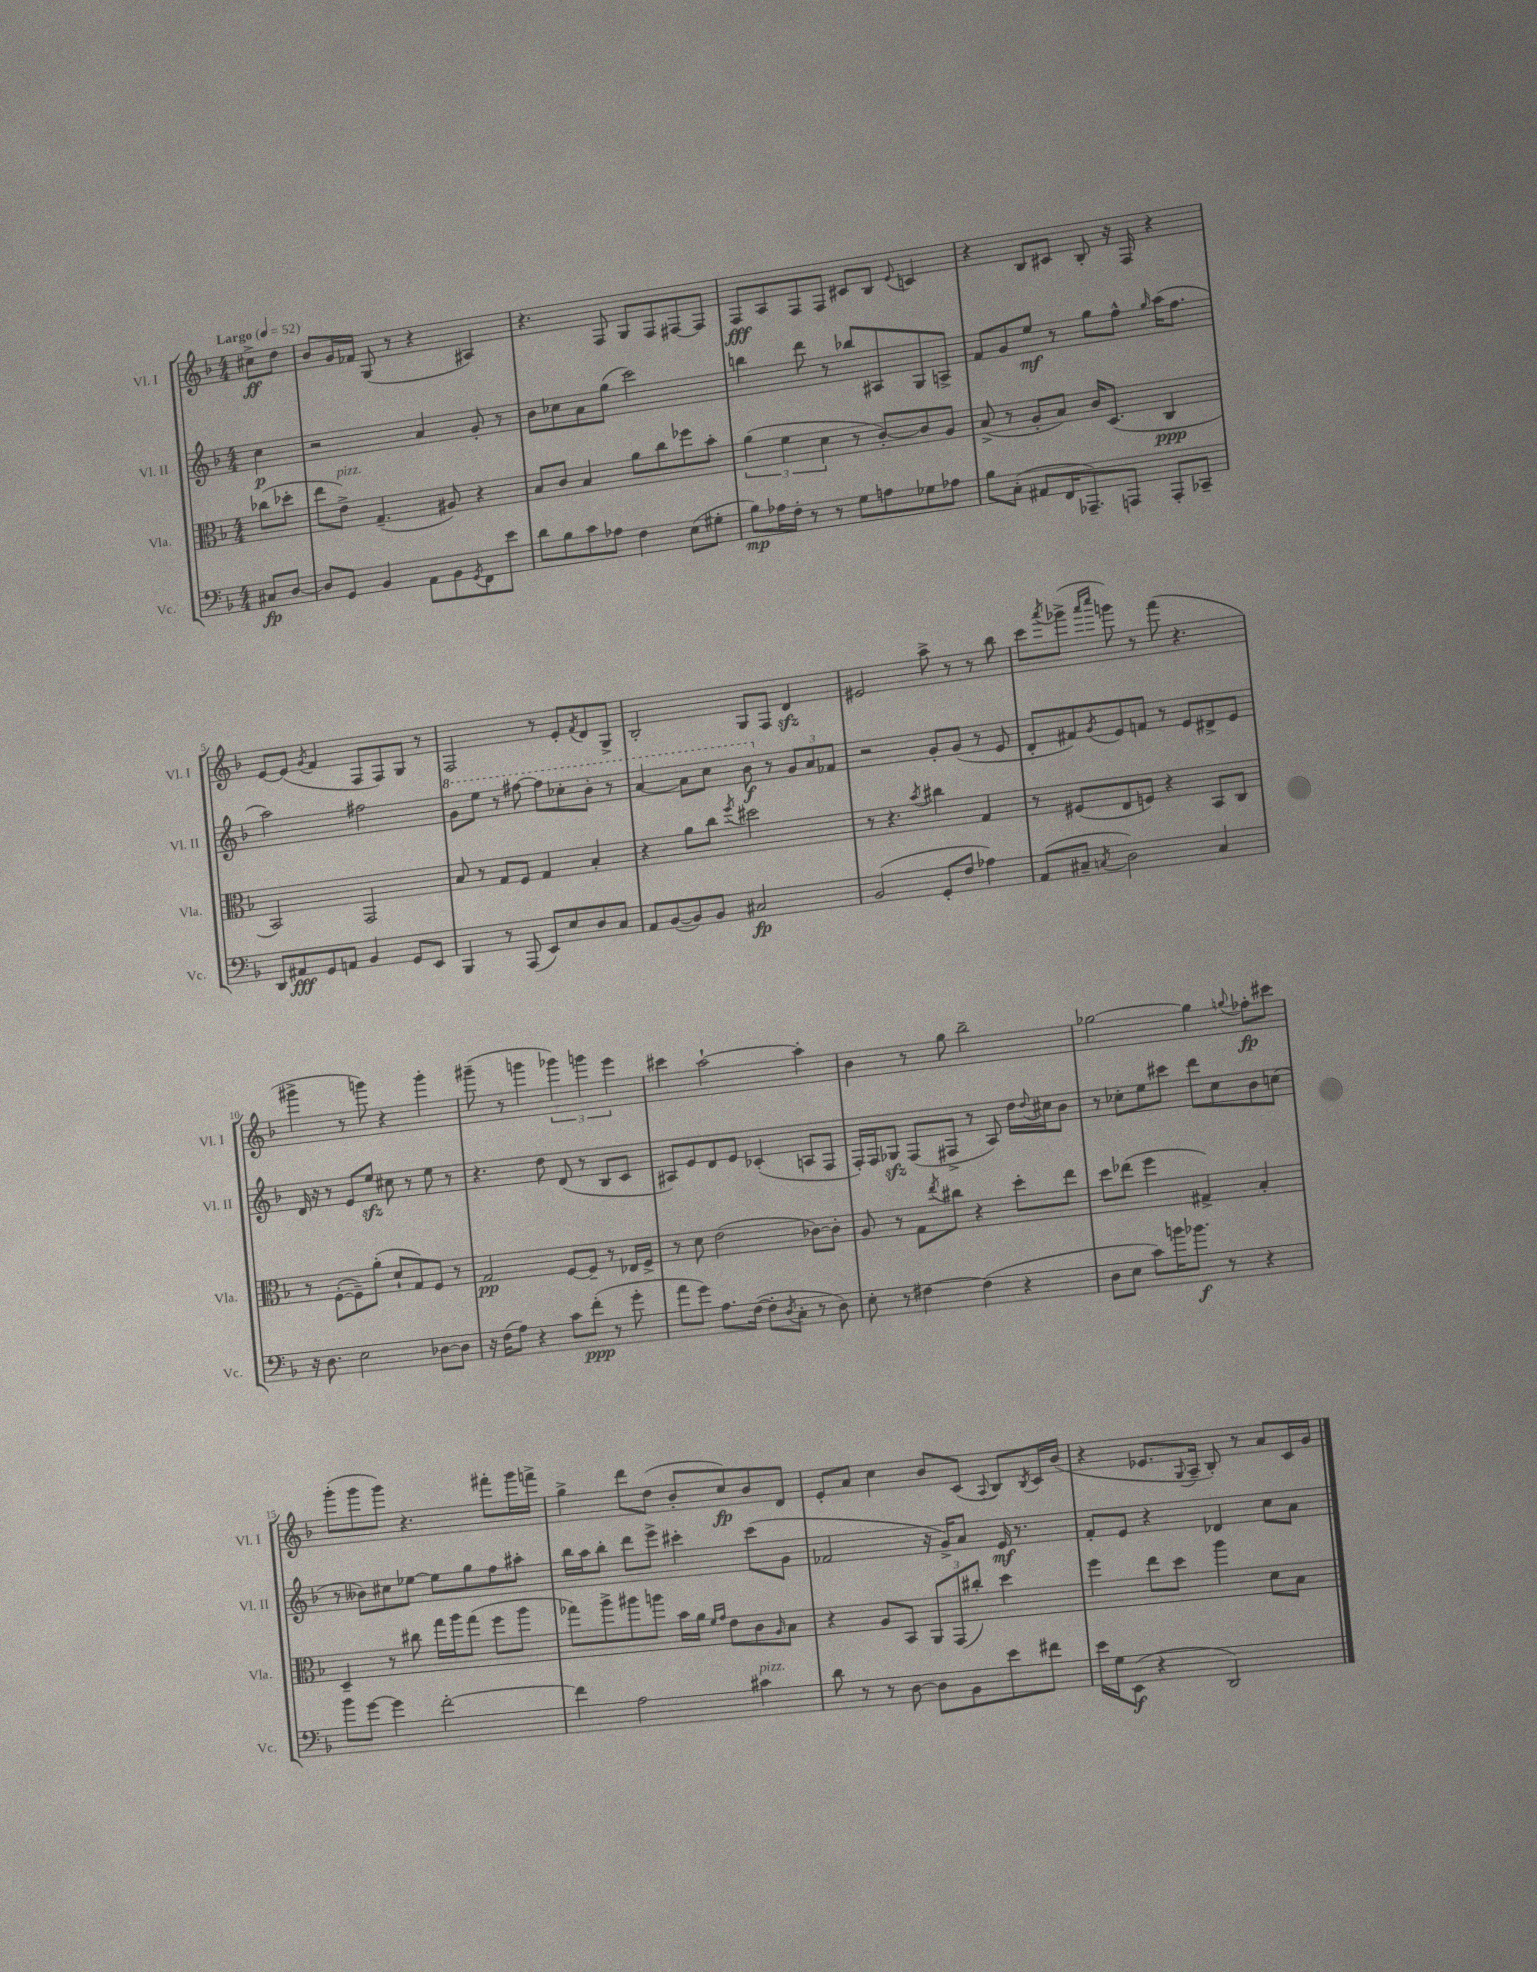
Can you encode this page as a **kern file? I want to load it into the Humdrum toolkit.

**kern	**dynam	**kern	**dynam	**kern	**dynam	**kern	**dynam
*part4	*part4	*part3	*part3	*part2	*part2	*part1	*part1
*staff4	*staff4	*staff3	*staff3	*staff2	*staff2	*staff1	*staff1
*I"Vc.	*	*I"Vla.	*	*I"Vl. II	*	*I"Vl. I	*
*I'Vc.	*	*I'Vla.	*	*I'Vl. II	*	*I'Vl. I	*
*clefF4	*	*clefC3	*	*clefG2	*	*clefG2	*
*k[b-]	*	*k[b-]	*	*k[b-]	*	*k[b-]	*
*M4/4	*	*M4/4	*	*M4/4	*	*M4/4	*
*MM52	*	*MM52	*	*MM52	*	*MM52	*
=	=	=	=	=	=	=	=
!	!	!	!	!	!	!LO:TX:a:B:t=Largo	!
8C#X/L	fp	(8cc-X\L	.	4cc\	p	8cc#X^\L	ff
[8D/J	.	8dd-X'\J	.	.	.	8dd\J	.
=1	=1	=1	=1	=1	=1	=1	=1
8D/L]	.	8ee\L	.	2r	.	8b-/L	.
!	!	!LO:TX:a:i:t=pizz.	!	!	!	!	!
8GG/J	.	8e^\J)	.	.	.	16g/L	.
.	.	.	.	.	.	16f-X/JJ	.
4BB-/	.	(4.G~/	.	.	.	(8G/	.
.	.	.	.	.	.	8r	.
8AA\L	.	.	.	4a/	.	4r	.
8BB-\	.	8A#X/)	.	.	.	.	.
8qGG/	.	.	.	.	.	.	.
8FF\	.	4r	.	8g'/	.	4A#X/)	.
8e\J	.	.	.	8r	.	.	.
=2	=2	=2	=2	=2	=2	=2	=2
8d\L	.	8B-/L	.	8b-\L	.	4.r	.
8B-\	.	8c/J	.	8cc-X\	.	.	.
8c\	.	4B-/	.	8a\	.	.	.
8A-X\J	.	.	.	(8gg\J	.	8F/	.
4F\	.	8a\L	.	2ccc\)	.	8G/L	.
.	.	8cc\	.	.	.	8F/	.
(8E\L	.	8ff-X\	.	.	.	[8F#X/	.
8G#X'\J	.	8b-'\J	.	.	.	8F#/J]	.
=3	=3	=3	=3	=3	=3	=3	=3
8B-\L)	mp	(6a\	.	4bbn\	.	8F/L	fff
16A-X\L	.	.	.	.	.	8A/	.
.	.	6f\	.	.	.	.	.
16F'\JJ	.	.	.	.	.	.	.
8r	.	.	.	8ddd\	.	8F/	.
.	.	6d\	.	.	.	.	.
8r	.	.	.	8r	.	8F/J	.
8G\L	.	8r	.	8bb-X/L	.	8c#X/L	.
8An\	.	[8c'/L)	.	8A#X/	.	8B-/J	.
.	.	.	.	.	.	8qqe/	.
8G-X\	.	8c/]	.	8G/	.	4cn/	.
8A-X\J	.	8A/J	.	8An^/J	.	.	.
=4	=4	=4	=4	=4	=4	=4	=4
8B-\L	.	(8B-^/	.	8f/L	.	4r	.
(8C'\J	.	8r	.	8g/	.	.	.
8AA#X/L	.	8A'/L	.	8ee/J	mf	8B-/L	.
16FF/K	.	8B-/J)	.	8r	.	8c#X/J	.
8.AAA-X~/)	.	.	.	.	.	.	.
.	.	16c/KL	.	8gg\L	.	8B-'/	.
.	.	(8.D/J	.	.	.	.	.
8AAAn/J	.	.	.	8ff^^\J	.	16r	.
.	.	.	.	.	.	16F/	.
.	.	.	.	16qqgg/	.	.	.
8AAA'/L	.	4C/	ppp	(16aa\KL	.	4r	.
.	.	.	.	8.ff\J	.	.	.
8CC-X~/J	.	.	.	.	.	.	.
!!LO:LB:g=z
=5	=5	=5	=5	=5	=5	=5	=5
8DD/L	.	2BB-/)	.	2aa\)	.	[8e/L	.
8AA#X/	fff	.	.	.	.	(8e/J]	.
.	.	.	.	.	.	8qg/	.
8GG/	.	.	.	.	.	4f/	.
8AAn/J	.	.	.	.	.	.	.
4BB-/	.	2GG/	.	2ff#X\	.	8F/L	.
.	.	.	.	.	.	8F/)	.
8GG/L	.	.	.	.	.	8G/J	.
8EE/J	.	.	.	.	.	8r	.
=6	=6	=6	=6	=6	=6	=6	=6
*	*	*	*	*8va	*	*	*
4BBB-/	.	8B-/	.	8gg\L	.	2F/	.
.	.	8r	.	8eee\J	.	.	.
8r	.	8G/L	.	8r	.	.	.
(8AAA/	.	8F/J	.	[8fff#X\	.	.	.
8EE/L)	.	4G/	.	8fff#\L]	.	8r	.
8E/	.	.	.	8ccc-X'\	.	8e'/L	.
.	.	.	.	.	.	8qf/	.
8D/	.	4B-'/	.	8bb-'\J	.	8d/	.
8C/J	.	.	.	8r	.	8G^/J	.
=7	=7	=7	=7	=7	=7	=7	=7
8AA/L	.	4r	.	[4aa/	.	2B-'/	.
([8BB-/	.	.	.	.	.	.	.
8BB-/])	.	8a\L	.	8aa\L]	.	.	.
8BB-/J	.	8cc\J	.	8ccc\J	.	.	.
.	.	8qff/	.	.	.	.	.
2C#X/	fp	2dd#X\	.	8bb-\	f	8G/L	.
*	*	*	*	*X8va	*	*	*
.	.	.	.	8r	.	8F/J	.
.	.	.	.	12g/L	.	4dzz/	.
.	.	.	.	12a/	.	.	.
.	.	.	.	12f-X/J	.	.	.
=8	=8	=8	=8	=8	=8	=8	=8
(2BB-/	.	8r	.	2r	.	2e#X/	.
.	.	4.r	.	.	.	.	.
.	.	8qb-/	.	.	.	.	.
8GG'/L	.	4cc#X\	.	8g'/L	.	8aa^\	.
8F/J	.	.	.	(8g/J	.	8r	.
4A-X\)	.	4G/	.	8r	.	8r	.
.	.	.	.	8e/	.	8bb-\	.
=9	=9	=9	=9	=9	=9	=9	=9
(8AA/L	.	8r	.	8d'/L	.	8ccc\L	.
.	.	.	.	.	.	8qaaa/	.
8C#X~/J	.	(8F#X/L	.	8f#X/)	.	(8ggg-X^\J	.
.	.	.	.	.	.	16qqaaa/LL	.
8qCn/	.	.	.	8qg/	.	16qqcccc/JJ	.
2D\)	.	8E/	.	8e/	.	8gggn\)	.
.	.	8Fn/J)	.	8fn/J	.	8r	.
.	.	4r	.	8r	.	(8fff\	.
.	.	.	.	8e/L	.	4.r	.
4C/	.	8BB-/L	.	8d#X^/	.	.	.
.	.	8C/J	.	8e/J	.	.	.
!!LO:LB:g=z
=10	=10	=10	=10	=10	=10	=10	=10
16r	.	8r	.	16d/	.	4ggg#X^\	.
8.D\	.	.	.	16r	.	.	.
.	.	([8F'\L	.	8r	.	.	.
2E\	.	8F~\])	.	8e/L	.	8r	.
.	.	(8a'\J	.	8eezz/J	.	8gggn\)	.
.	.	8d`/L	.	8cc#X\	.	4r	.
.	.	8G/)	.	8r	.	.	.
[8D-X\L	.	8F/J	.	8ee\	.	4ggg'\	.
8D-\J]	.	8r	.	8r	.	.	.
=11	=11	=11	=11	=11	=11	=11	=11
16r	.	2G/	pp	4.r	.	(8ggg#X~\	.
(16F\KL	.	.	.	.	.	.	.
8A\J)	.	.	.	.	.	8r	.
4r	.	.	.	.	.	4gggn\	.
.	.	.	.	8dd\	.	.	.
8c\L	.	[8F/L	.	(8d/	.	6ggg-X\)	.
(8f'\J	ppp	8F~/J]	.	8r	.	.	.
.	.	.	.	.	.	6gggn\	.
8r	.	8r	.	8B-/L	.	.	.
.	.	.	.	.	.	6eee\	.
8g'\	.	16E-X/LL	.	8c/J	.	.	.
.	.	16F^/JJ	.	.	.	.	.
=12	=12	=12	=12	=12	=12	=12	=12
8a\L	.	8r	.	8A#X/L)	.	4ccc#X\	.
8g\J)	.	8d\	.	8e/	.	.	.
8.A\L	.	(2e\	.	8d/	.	[2aa`\	.
.	.	.	.	8e/J	.	.	.
([16F\Jk	.	.	.	.	.	.	.
8F'\L]	.	.	.	(4c-X'/	.	.	.
8qD/	.	.	.	.	.	.	.
8C'\J	.	.	.	.	.	.	.
8r	.	[8c-X\L)	.	8An/L	.	4aa'\]	.
8D\)	.	8c-'\J]	.	8F/J	.	.	.
=13	=13	=13	=13	=13	=13	=13	=13
8E'\	.	8A/	.	16F'/LL)	.	4b-\	.
.	.	.	.	16F/J	.	.	.
8r	.	8r	.	8G-Xzz/J	.	.	.
[4F#X\	.	8G\L	.	(8F/L	.	8r	.
.	.	8qee/	.	.	.	.	.
.	.	8cc#X\J	.	8F#X^/J	.	8gg\	.
(4F#\]	.	4r	.	8r	.	2bb-~\	.
.	.	.	.	8A/)	.	.	.
4r	.	8dd'\L	.	16dd\LL	.	.	.
.	.	.	.	8qqdd/	.	.	.
.	.	.	.	16cc#X\J	.	.	.
.	.	8ee\J	.	8b-\J	.	.	.
=14	=14	=14	=14	=14	=14	=14	=14
8D\L	.	8dd\L	.	8r	.	[2gg-X\	.
8E\J	.	(8ee-X\J	.	8cc-X'\L	.	.	.
8c\L)	.	4ff\	.	8ee\	.	.	.
16bn\K	.	.	.	8ccc#X\J	.	.	.
8.b-X\J	f	.	.	.	.	.	.
.	.	4G#X^/)	.	8ddd\L	.	4gg-\]	.
8r	.	.	.	8cc-\	.	.	.
.	.	.	.	.	.	8qqggn/	.
4r	.	4B-'/	.	8b-\	.	8ff-X'\L	fp
.	.	.	.	(8ccn\J	.	8ccc#X\J	.
!!LO:LB:g=z
=15	=15	=15	=15	=15	=15	=15	=15
8b-\L	.	4D~/	.	8r	.	(8ggg'\L	.
[8g\J	.	.	.	8b--X\L)	.	8ggg\	.
4g\]	.	8r	.	8cc#X\	.	8ggg\J)	.
.	.	8cc#X\	.	[8ee-X\J	.	4.r	.
[2f'\	.	16gg\LL	.	8ee-\L]	.	.	.
.	.	16aa\J	.	.	.	.	.
.	.	(8gg\J	.	8gg\	.	.	.
.	.	8ff\L	.	8ff\	.	8fff#X'\L	.
.	.	8aa\J	.	8aa#X'\J	.	16ggg\L	.
.	.	.	.	.	.	16fffn^\JJ	.
=16	=16	=16	=16	=16	=16	=16	=16
4f\]	.	8gg-X\L)	.	16bb-\LL	.	4gg^\	.
.	.	.	.	16aa\J	.	.	.
.	.	8aa^\	.	8bb-'\J	.	.	.
2A\	.	8aa#X\	.	8ddd\L	.	8ddd\L	.
.	.	8aan\J	.	8eee^\J	.	(8dd\J	.
.	.	16b-\LL	.	4ccc#X'\	.	8b-'/L	.
.	.	16a\JJ	.	.	.	.	.
.	.	16qqf/LL	.	.	.	.	.
.	.	16qqg/JJ	.	.	.	.	.
.	.	8e\L	.	.	.	8cc/)	fp
!LO:TX:a:i:t=pizz.	!	!	!	!	!	!	!
4c#X\	.	8c\	.	(8ccc#\L	.	8b-/	.
.	.	16qqA/	.	.	.	.	.
.	.	8B-\J	.	8g\J	.	8d/J	.
=17	=17	=17	=17	=17	=17	=17	=17
8d\	.	4r	.	2f-X/	.	8e'/L	.
8r	.	.	.	.	.	8a/J	.
8r	.	8A/L	.	.	.	4cc\	.
[8D\	.	8BB-/J	.	.	.	.	.
8D\L]	.	12AA/L	.	16r	.	8b-/L	.
.	.	.	.	16g^/KL)	.	.	.
.	.	(12GG/	.	.	.	.	.
8BB-\	.	.	.	8a/J	.	(8c/J	.
.	.	12cc#X'/J)	.	.	.	.	.
.	.	.	.	.	.	8qqA/	.
8e\	.	4dd\	.	16e/	mf	8B-/L)	.
.	.	.	.	8.r	.	.	.
.	.	.	.	.	.	8qB-/	.
8f#X\J	.	.	.	.	.	16c/L	.
.	.	.	.	.	.	(16b-/JJ	.
=18	=18	=18	=18	=18	=18	=18	=18
16e\LL	.	4ff\	.	8f'/L	.	4r	.
16G\J	.	.	.	.	.	.	.
(8EE\J	f	.	.	8e/J	.	.	.
4r	.	8ee\L	.	4r	.	8.e-X/L	.
.	.	8dd\J	.	.	.	.	.
.	.	.	.	.	.	8qqG/	.
.	.	.	.	.	.	16A~/Jk	.
2DD/)	.	4aa\	.	4d-X/	.	8B-'/)	.
.	.	.	.	.	.	8r	.
.	.	8d\L	.	8cc\L	.	8a/L	.
.	.	8B-\J	.	8a\J	.	16c/L	.
.	.	.	.	.	.	16g/JJ	.
==	==	==	==	==	==	==	==
*-	*-	*-	*-	*-	*-	*-	*-
